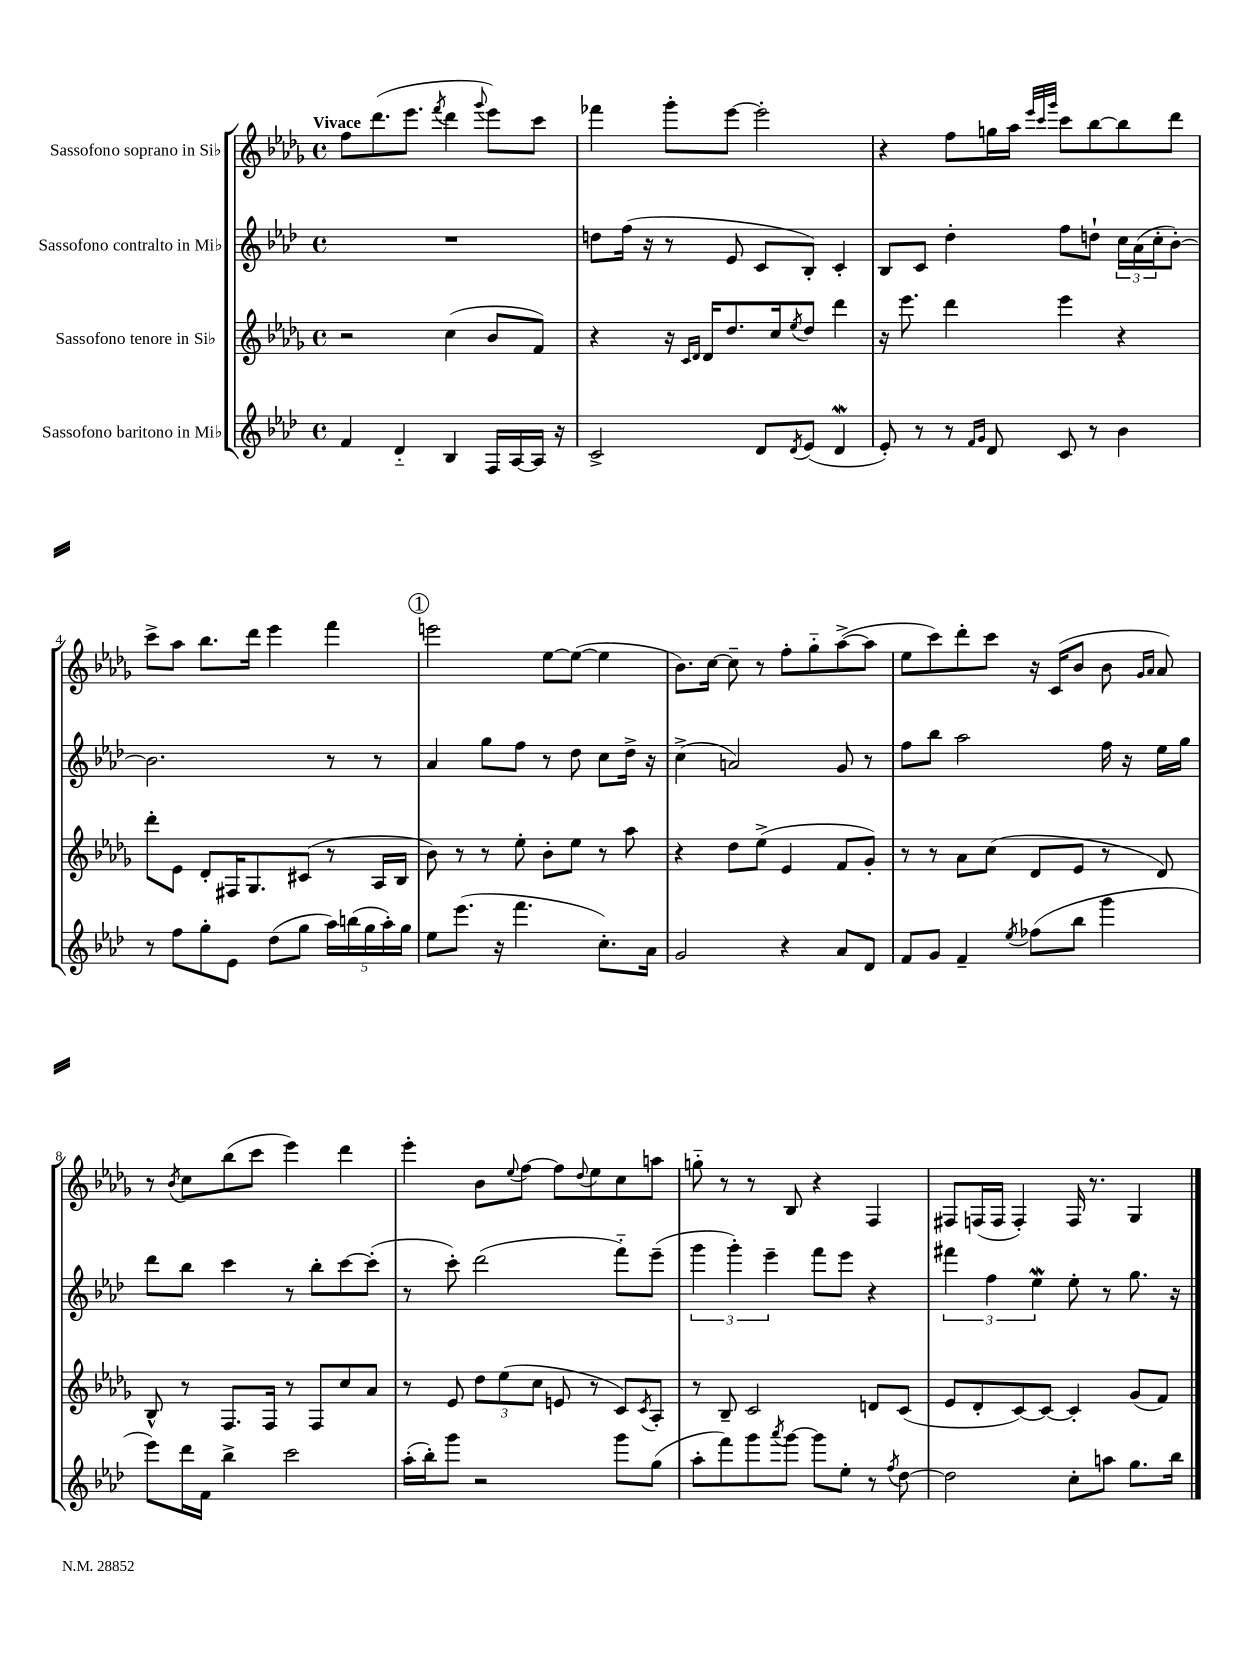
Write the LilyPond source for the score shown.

<<
\new StaffGroup <<
\new Staff = "s0" \with { instrumentName = "Sassofono soprano in Sib" } {
    \clef treble \key des \major \defaultTimeSignature \time 4/4 \tempo "Vivace"
    f''8 des'''8.( ees'''8. \acciaccatura { f'''8 } des'''4 \appoggiatura { ges'''8 } ees'''8) c'''8 |
    fes'''4 ges'''8-. ees'''8~ ees'''2-. |
    r4 f''8 g''16 aes''16 \grace { ees'''32 c'''32 ges'''32 } c'''8 bes''8~ bes''8 des'''8 |
    c'''8-> aes''8 bes''8. des'''16 ees'''4 f'''4 |
    \mark \markup { \circle "1" } e'''2 ees''8~ ees''8~( ees''4 |
    bes'8.) c''16~ c''8-- r8 f''8-. ges''8-_ aes''8~->( aes''8 |
    ees''8 c'''8) des'''8-. c'''8 r16 c'16( bes'8 bes'8 \grace { ges'16 aes'16 } aes'8) |
    r8 \acciaccatura { bes'8 } c''8 bes''8( c'''8 ees'''4) des'''4 |
    ees'''4-. bes'8 \appoggiatura { ees''8 } f''8~ f''8 \appoggiatura { des''8 } ees''8 c''8 a''8 |
    g''8-_ r8 r8 bes8 r4 f4 |
    fis8 f16( f16 f4-.) f16 r8. ges4 \bar "|." |
}
\new Staff = "s1" \with { instrumentName = "Sassofono contralto in Mib" } {
    \clef treble \key aes \major \defaultTimeSignature \time 4/4
    R1 |
    d''8 f''16( r16 r8 ees'8 c'8 bes8-.) c'4-. |
    bes8 c'8 des''4-. f''8 d''8-! \tuplet 3/2 { c''16 aes'16( c''16-. } bes'8~-.) |
    bes'2. r8 r8 |
    \mark \markup { \circle "1" } aes'4 g''8 f''8 r8 des''8 c''8 des''16-> r16 |
    c''4->( a'2) g'8 r8 |
    f''8 bes''8 aes''2 f''16 r16 ees''16 g''16 |
    des'''8 bes''8 c'''4 r8 bes''8-. c'''8~ c'''8-.( |
    r8 c'''8-.) des'''2( f'''8-_) ees'''8--( |
    \tuplet 3/2 { g'''4 g'''4-.) ees'''4-- } f'''8 ees'''8 r4 |
    \tuplet 3/2 { fis'''4 f''4 ees''4\mordent } ees''8-. r8 g''8. r16 \bar "|." |
}
\new Staff = "s2" \with { instrumentName = "Sassofono tenore in Sib" } {
    \clef treble \key des \major \defaultTimeSignature \time 4/4
    r2 c''4( bes'8 f'8) |
    r4 r16 \grace { c'16 des'16 } des'16 des''8. c''16 \acciaccatura { ees''8 } des''8 des'''4 |
    r16 ees'''8. des'''4 ees'''4 r4 |
    des'''8-. ees'8 des'8-. fis16 ges8. cis'8( r8 aes16 bes16 |
    \mark \markup { \circle "1" } bes'8) r8 r8 ees''8-. bes'8-. ees''8 r8 aes''8 |
    r4 des''8 ees''8->( ees'4 f'8 ges'8-.) |
    r8 r8 aes'8 c''8( des'8 ees'8 r8 des'8) |
    bes8-^ r8 f8. f16 r8 f8 c''8 aes'8 |
    r8 ees'8 \tuplet 3/2 { des''8 ees''8( c''8 } e'8 r8 c'8) \acciaccatura { c'8 } aes8-. |
    r8 bes8-- c'2 d'8 c'8( |
    ees'8 des'8-. c'8~) c'8~ c'4-. ges'8( f'8) \bar "|." |
}
\new Staff = "s3" \with { instrumentName = "Sassofono baritono in Mib" } {
    \clef treble \key aes \major \defaultTimeSignature \time 4/4
    f'4 des'4-_ bes4 f16 aes16~ aes16 r16 |
    c'2-> des'8 \acciaccatura { des'8 } ees'8( des'4\mordent |
    ees'8-.) r8 r8 \grace { f'16 g'16 } des'8 c'8 r8 bes'4 |
    r8 f''8 g''8-. ees'8 des''8( g''8 \tuplet 5/4 { aes''16) b''16( g''16 aes''16-.) g''16 } |
    \mark \markup { \circle "1" } ees''8 ees'''8.( r16 f'''4. c''8.-.) aes'16 |
    g'2 r4 aes'8 des'8 |
    f'8 g'8 f'4-- \acciaccatura { ees''8 } fes''8( bes''8 g'''4 |
    ees'''8) des'''16 f'16 bes''4-> c'''2 |
    aes''16-.( bes''16-.) g'''8 r2 g'''8 g''8( |
    aes''8-. f'''8) g'''8 \acciaccatura { aes'''8 } g'''8~ g'''8 ees''8-. r8 \acciaccatura { f''8 } des''8~ |
    des''2 c''8-. a''8 g''8. bes''16 \bar "|." |
}
>>
>>
